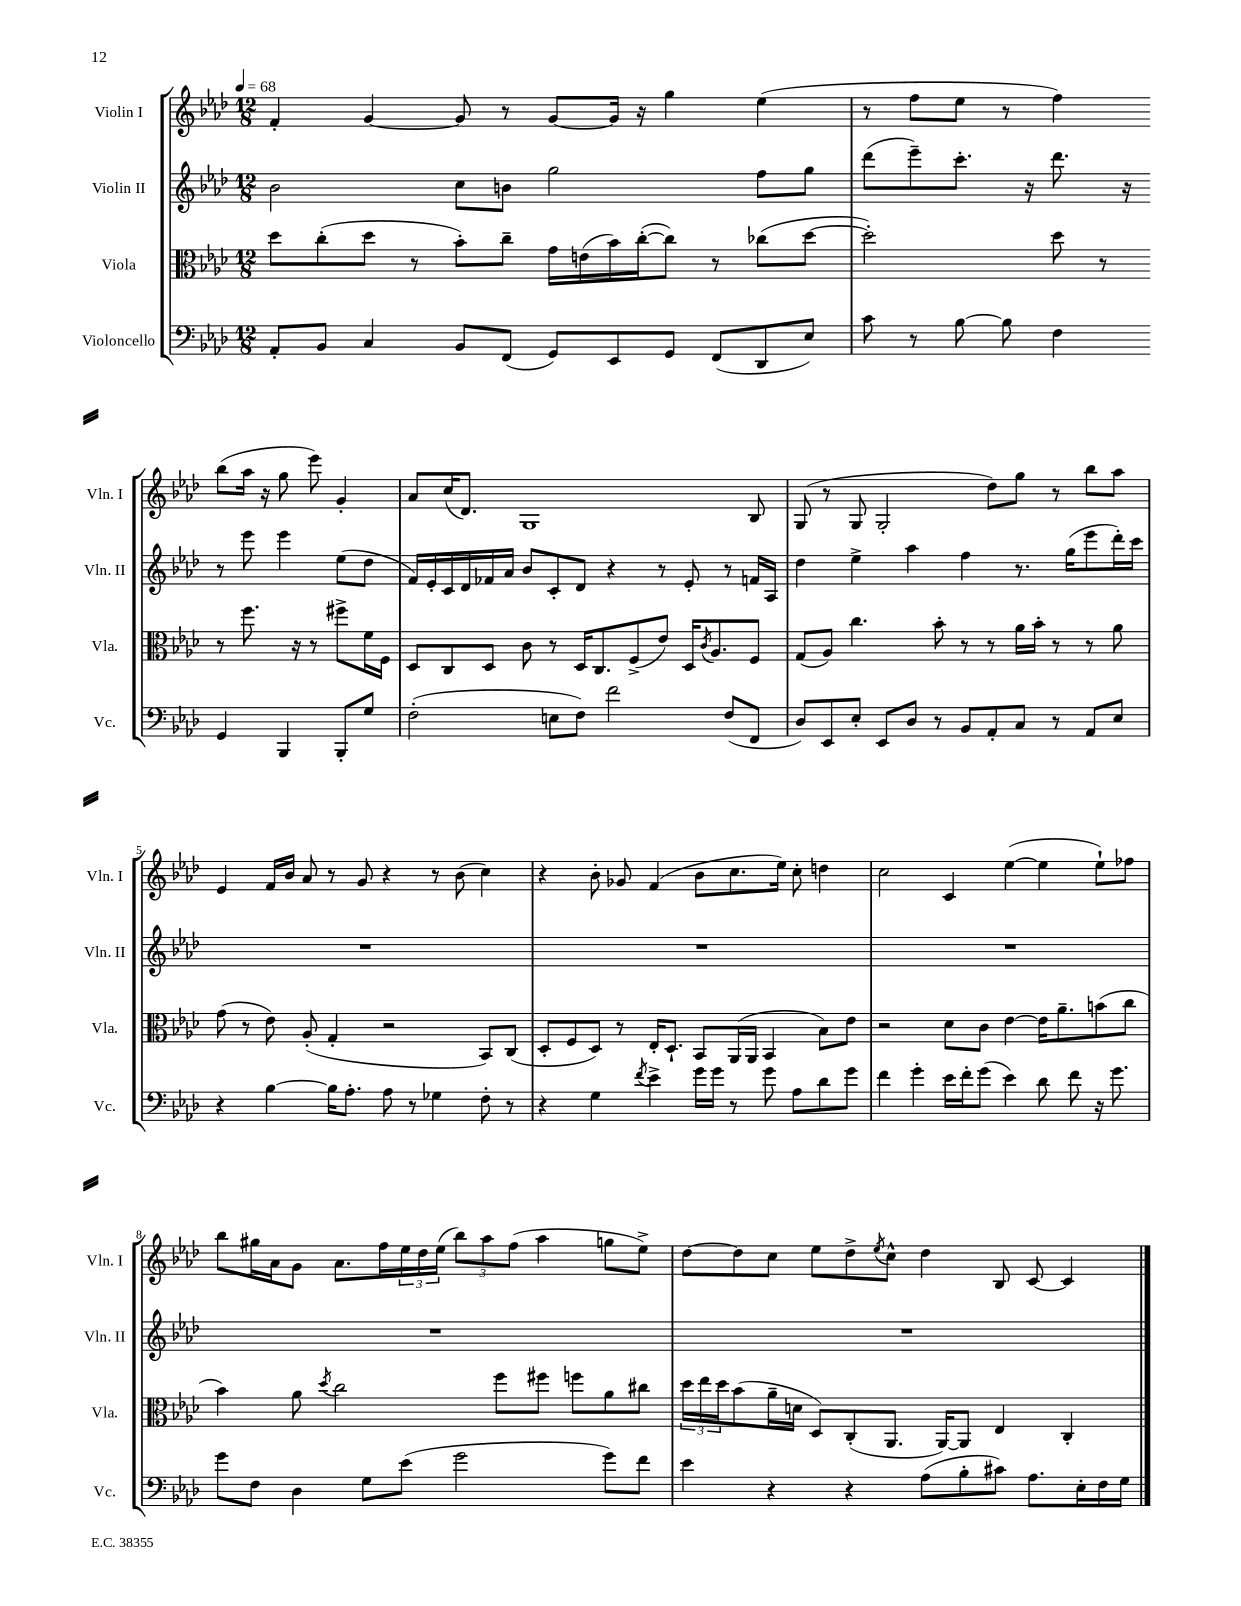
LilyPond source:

<<
\new StaffGroup <<
\new Staff = "s0" \with { instrumentName = "Violin I" shortInstrumentName = "Vln. I" } {
    \clef treble \key aes \major \numericTimeSignature \time 12/8 \tempo 4 = 68
    f'4-. g'4~ g'8 r8 g'8~ g'16 r16 g''4 ees''4( |
    r8 f''8 ees''8 r8 f''4) bes''8( aes''16 r16 g''8 ees'''8) g'4-. |
    aes'8 c''16( des'8.) g1 bes8 |
    g8( r8 g8 g2-. des''8) g''8 r8 bes''8 aes''8 |
    ees'4 f'16 bes'16 aes'8 r8 g'8 r4 r8 bes'8( c''4) |
    r4 bes'8-. ges'8 f'4( bes'8 c''8. ees''16) c''8-. d''4 |
    c''2 c'4 ees''4~( ees''4 ees''8-!) fes''8 |
    bes''8 gis''16 aes'16 g'8 aes'8. f''16 \tuplet 3/2 { ees''16 des''16 ees''16( } \tuplet 3/2 { bes''8) aes''8 f''8( } aes''4 g''8 ees''8->) |
    des''8~ des''8 c''8 ees''8 des''8-> \acciaccatura { ees''8 } c''8-^ des''4 bes8 c'8~ c'4 \bar "|." |
}
\new Staff = "s1" \with { instrumentName = "Violin II" shortInstrumentName = "Vln. II" } {
    \clef treble \key aes \major \numericTimeSignature \time 12/8
    bes'2 c''8 b'8 g''2 f''8 g''8 |
    des'''8( ees'''8--) c'''8.-. r16 des'''8. r16 r8 ees'''8 ees'''4 ees''8( des''8 |
    f'16) ees'16-. c'16 des'16 fes'16 aes'16 bes'8 c'8-. des'8 r4 r8 ees'8-. r8 f'16 aes16 |
    des''4 ees''4-> aes''4 f''4 r8. g''16( ees'''8 des'''16-.) c'''16 |
    R1. |
    R1. |
    R1. |
    R1. |
    R1. \bar "|." |
}
\new Staff = "s2" \with { instrumentName = "Viola" shortInstrumentName = "Vla." } {
    \clef alto \key aes \major \numericTimeSignature \time 12/8
    des''8 c''8-.( des''8 r8 bes'8-.) c''8-- g'16 e'16( bes'16) c''16~-.( c''8) r8 ces''8( des''8~ |
    des''2-.) des''8 r8 r8 f''8. r16 r8 fis''8-> f'16 f16 |
    des8 c8 des8 c'8 r8 des16 c8. f8->( ees'8) des16 \acciaccatura { c'8 } aes8. f8 |
    g8( aes8) c''4. bes'8-. r8 r8 aes'16 bes'16-. r8 r8 aes'8 |
    g'8( r8 ees'8) aes8-.( g4-. r2 bes,8) c8( |
    des8-. f8 des8) r8 ees16-. des8.-! bes,8 aes,16( aes,16 bes,4 bes8) ees'8 |
    r2 des'8 c'8 ees'4~ ees'16 aes'8.-- b'8( c''8 |
    bes'4) aes'8 \acciaccatura { des''8 } c''2 f''8 fis''8 f''8 aes'8 cis''8 |
    \tuplet 3/2 { des''16 ees''16 des''16 } bes'8( aes'16-- d'16 des8) c8-.( aes,8. aes,16~) aes,8 ees4 c4-. \bar "|." |
}
\new Staff = "s3" \with { instrumentName = "Violoncello" shortInstrumentName = "Vc." } {
    \clef bass \key aes \major \numericTimeSignature \time 12/8
    aes,8-. bes,8 c4 bes,8 f,8( g,8) ees,8 g,8 f,8( des,8 ees8) |
    c'8 r8 bes8~ bes8 f4 g,4 bes,,4 bes,,8-. g8 |
    f2-.( e8 f8) f'2 f8( f,8 |
    des8) ees,8 ees8-. ees,8 des8 r8 bes,8 aes,8-. c8 r8 aes,8 ees8 |
    r4 bes4~ bes16 aes8.-. aes8 r8 ges4 f8-. r8 |
    r4 g4 \acciaccatura { f'8 } ees'4-> g'16 g'16 r8 g'8 aes8 des'8 g'8 |
    f'4 g'4-. ees'16 f'16-. g'8( ees'4) des'8 f'8 r16 g'8. |
    g'8 f8 des4 g8 ees'8( g'2 g'8) f'8 |
    ees'4 r4 r4 aes8( bes8-. cis'8) aes8. ees16-. f16 g16 \bar "|." |
}
>>
>>
